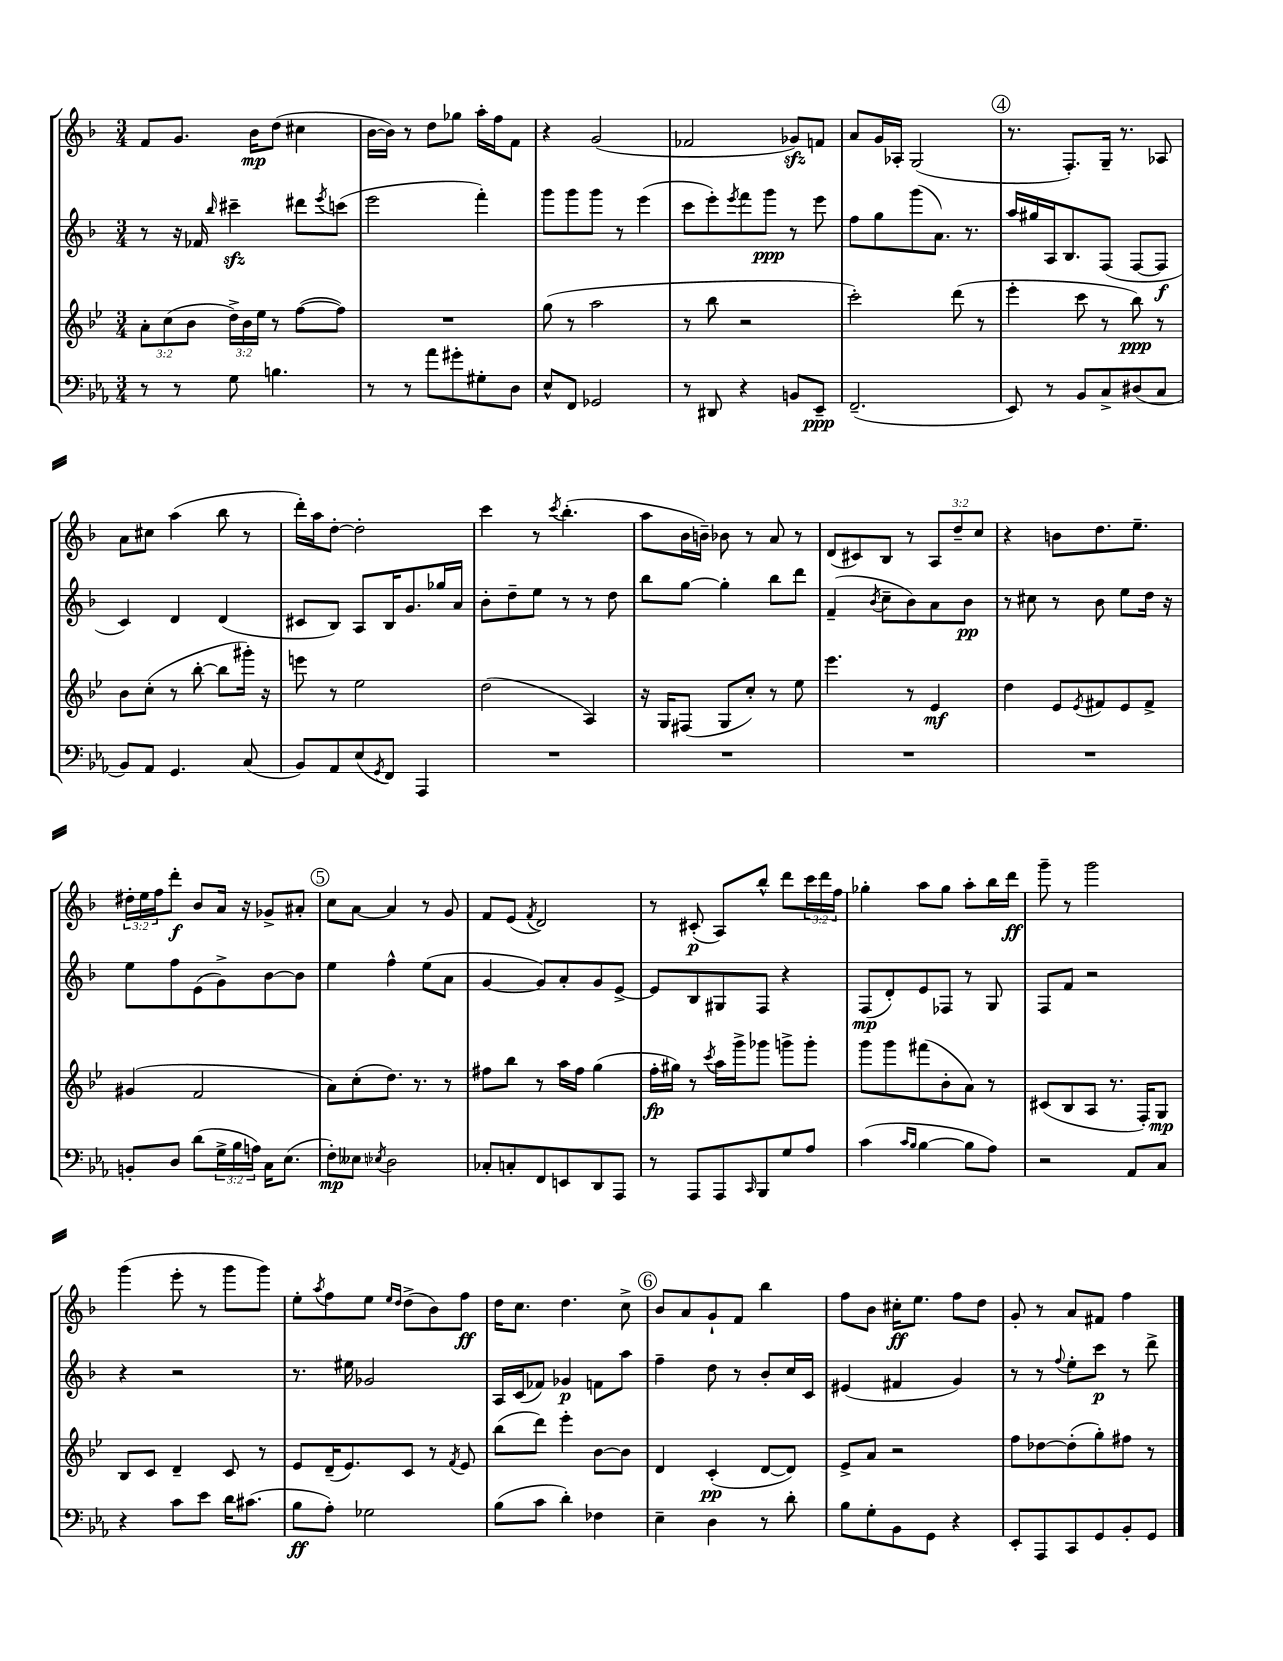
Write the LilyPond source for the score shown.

<<
\new StaffGroup <<
\new Staff = "s0" {
    \clef treble \key f \major \numericTimeSignature \time 3/4 \override Staff.TupletNumber.text = #tuplet-number::calc-fraction-text
    f'8 g'8. bes'16\mp d''8( cis''4 |
    bes'16~ bes'16) r8 d''8 ges''8 a''16-. f''16 f'8 |
    r4 g'2( |
    fes'2 ges'8\sfz) f'8 |
    a'8 g'16 aes16-. g2( |
    \mark \markup { \circle "4" } r8. f8.-.) g16-- r8. aes8 |
    a'8 cis''8 a''4( bes''8 r8 |
    d'''16-.) a''16 d''8~-. d''2-. |
    c'''4 r8 \acciaccatura { c'''8 } bes''4.-.( |
    a''8 bes'16 b'16--) bes'8 r8 a'8 r8 |
    d'8( cis'8) bes8 r8 \tuplet 3/2 { a8 d''8-- c''8 } |
    r4 b'8 d''8. e''8.-- |
    \tuplet 3/2 { dis''16-. e''16 f''16 } d'''8-.\f bes'8 a'16 r16 ges'8-> ais'8-. |
    \mark \markup { \circle "5" } c''8 a'8~ a'4 r8 g'8 |
    f'8 e'8( \acciaccatura { f'8 } d'2) |
    r8 cis'8-.\p( a8) bes''8-^ d'''8 \tuplet 3/2 { c'''16 d'''16 f''16 } |
    ges''4-. a''8 ges''8 a''8-. bes''16 d'''16\ff |
    g'''8-- r8 g'''2 |
    g'''4( e'''8-. r8 g'''8 g'''8) |
    e''8-. \acciaccatura { a''8 } f''8 e''8 \grace { e''16 d''16 } d''8->( bes'8) f''8\ff |
    d''16 c''8. d''4. c''8-> |
    \mark \markup { \circle "6" } bes'8 a'8 g'8-! f'8 bes''4 |
    f''8 bes'8 cis''16-.\ff e''8. f''8 d''8 |
    g'8-. r8 a'8 fis'8 f''4 \bar "|." |
}
\new Staff = "s1" {
    \clef treble \key f \major \numericTimeSignature \time 3/4
    r8 r16 fes'16 \grace { bes''16 } cis'''4--\sfz dis'''8 \acciaccatura { e'''8 } c'''8( |
    e'''2 f'''4-.) |
    g'''8 g'''8 g'''8 r8 e'''4( |
    c'''8 e'''8-.) \acciaccatura { e'''8 } f'''8 g'''8\ppp r8 e'''8 |
    f''8 g''8 g'''8( a'8.) r8. |
    \mark \markup { \circle "4" } a''16 gis''16 a16 bes8. f8( f8~ f8\f |
    c'4) d'4 d'4( |
    cis'8 bes8) a8 bes16 g'8. ges''16 a'16 |
    bes'8-. d''8-- e''8 r8 r8 d''8 |
    bes''8 g''8~ g''4-. bes''8 d'''8 |
    f'4--( \acciaccatura { bes'8 } c''8-- bes'8) a'8 bes'8\pp |
    r8 cis''8 r8 bes'8 e''8 d''16 r16 |
    e''8 f''8 e'8( g'8->) bes'8~ bes'8 |
    \mark \markup { \circle "5" } e''4 f''4-^ e''8( a'8 |
    g'4~ g'8) a'8-. g'8 e'8~-> |
    e'8 bes8 gis8 f8 r4 |
    f8\mp( d'8-.) e'8 fes8 r8 g8 |
    f8 f'8 r2 |
    r4 r2 |
    r8. eis''16 ges'2 |
    a16 c'16( fes'8) ges'4\p f'8 a''8 |
    \mark \markup { \circle "6" } f''4-- d''8 r8 bes'8-. c''16 c'16 |
    eis'4( fis'4 g'4) |
    r8 r8 \appoggiatura { f''8 } e''8-. c'''8\p r8 d'''8-> \bar "|." |
}
\new Staff = "s2" {
    \clef treble \key bes \major \numericTimeSignature \time 3/4 \override Staff.TupletNumber.text = #tuplet-number::calc-fraction-text
    \tuplet 3/2 { a'8-. c''8( bes'8 } \tuplet 3/2 { d''16->) bes'16 ees''16 } r8 f''8~( f''8) |
    R2. |
    g''8( r8 a''2 |
    r8 bes''8 r2 |
    c'''2-.) d'''8( r8 |
    \mark \markup { \circle "4" } ees'''4-. c'''8 r8 bes''8\ppp) r8 |
    bes'8 c''8-.( r8 bes''8~-. bes''8 gis'''16-.) r16 |
    e'''8 r8 ees''2 |
    d''2( a4) |
    r16 g16 fis8( g8 c''8-.) r8 ees''8 |
    ees'''4. r8 ees'4\mf |
    d''4 ees'8 \acciaccatura { ees'8 } fis'8 ees'8 fis'8-> |
    gis'4( f'2 |
    \mark \markup { \circle "5" } a'8) c''8-.( d''8.) r8. r8 |
    fis''8 bes''8 r8 a''16 fis''16 g''4( |
    f''16-.\fp gis''16) r8 \acciaccatura { c'''8 } a''16 g'''16-> ges'''8 g'''8-> g'''8-. |
    g'''8 g'''8 fis'''8( bes'8-. a'8) r8 |
    cis'8( bes8 a8 r8. f16-.) g8\mp |
    bes8 c'8 d'4-- c'8 r8 |
    ees'8 d'16--( ees'8.) c'8 r8 \acciaccatura { f'8 } ees'8 |
    bes''8( d'''8) ees'''4-. bes'8~ bes'8 |
    \mark \markup { \circle "6" } d'4 c'4-.\pp( d'8~ d'8) |
    ees'8-> a'8 r2 |
    f''8 des''8~ des''8-.( g''8-.) fis''8 r8 \bar "|." |
}
\new Staff = "s3" {
    \clef bass \key ees \major \numericTimeSignature \time 3/4 \override Staff.TupletNumber.text = #tuplet-number::calc-fraction-text
    r8 r8 g8 b4. |
    r8 r8 aes'8 gis'8-. gis8-. d8 |
    ees8-^ f,8 ges,2 |
    r8 dis,8 r4 b,8 ees,8--\ppp |
    f,2.--( |
    \mark \markup { \circle "4" } ees,8) r8 bes,8 c8-> dis8( c8 |
    bes,8) aes,8 g,4. c8( |
    bes,8) aes,8 ees8( \acciaccatura { g,8 } f,8) aes,,4 |
    R2. |
    R2. |
    R2. |
    R2. |
    b,8-. d8 d'8( \tuplet 3/2 { g16-> bes16 a16) } c16 ees8.( |
    \mark \markup { \circle "5" } f8-.\mp) eeses8 \acciaccatura { ees8 } d2 |
    ces8-. c8-. f,8 e,8 d,8 aes,,8 |
    r8 aes,,8 aes,,8 \grace { c,16 } bes,,8 g8 aes8 |
    c'4( \grace { c'16 bes16 } bes4~ bes8 aes8) |
    r2 aes,8 c8 |
    r4 c'8 ees'8 d'16 cis'8.( |
    bes8\ff aes8-.) ges2 |
    bes8( c'8 d'4-.) fes4 |
    \mark \markup { \circle "6" } ees4-- d4 r8 d'8-. |
    bes8 g8-. bes,8 g,8 r4 |
    ees,8-. aes,,8 c,8 g,8 bes,8-. g,8 \bar "|." |
}
>>
>>
\layout { \context { \Score \remove "Bar_number_engraver" } }
